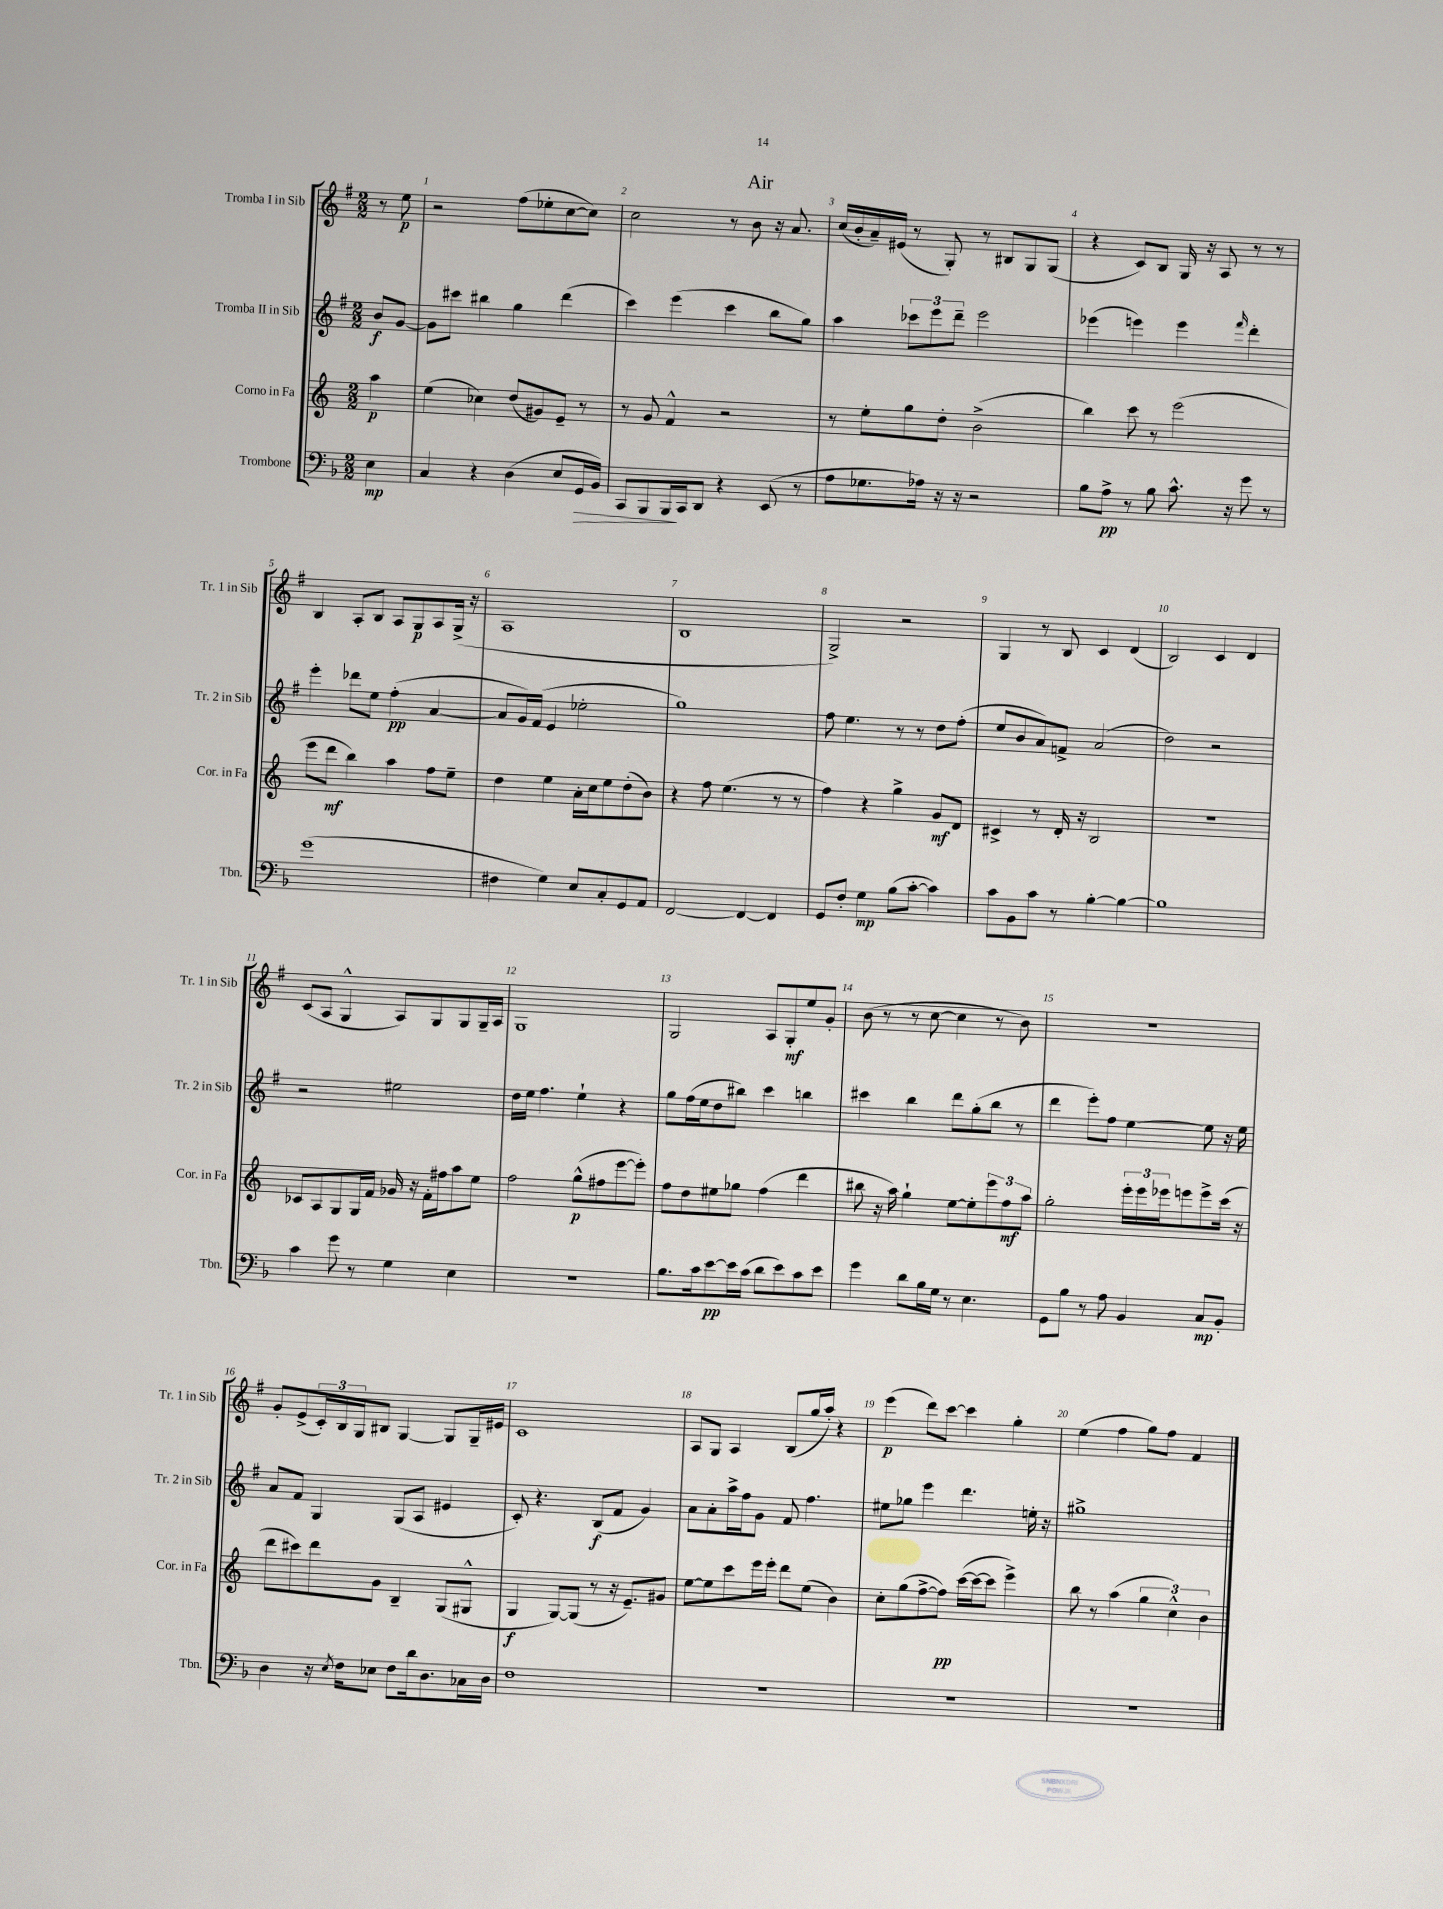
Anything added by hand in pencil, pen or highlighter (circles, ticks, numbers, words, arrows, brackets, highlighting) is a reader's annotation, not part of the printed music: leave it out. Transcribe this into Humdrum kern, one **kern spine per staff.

**kern	**kern	**kern	**kern
*staff4	*staff3	*staff2	*staff1
*clefF4	*clefG2	*clefG2	*clefG2
*k[b-]	*k[]	*k[f#]	*k[f#]
*M2/2	*M2/2	*M2/2	*M2/2
4E	4aa	8b	8r
.	.	[8g	8ee
=	=	=	=
4C	(4ee	8g]	2r
.	.	8ccc#	.
4r	4cc-)	4bb#	.
(4D	(8dd	4gg	(8ff#
.	8g#)	.	8ee-'
8E	8e~	(4ddd	[8cc
16GG	8r	.	8cc])
16BB-)	.	.	.
=	=	=	=
8CC	8r	4ccc)	2cc
8BBB-	8g	.	.
16BBB-	4f^^	(4eee	.
16CC	.	.	.
8DD	.	.	.
4r	2r	4ccc	8r
.	.	.	8b
(8EE	.	8bb	16r
.	.	.	8.a
8r	.	8gg)	.
=	=	=	=
8A	8r	4aa	(16cc
.	.	.	16b'
8.G-	8ee'	.	16a~)
.	.	.	(16e#
.	8gg	12ccc-	8r
16A-)	.	.	.
.	.	12eee	.
16r	8dd'	.	8G')
.	.	12ddd~	.
16r	.	.	.
2r	(2b^	2eee	8r
.	.	.	8B#
.	.	.	8G
.	.	.	(8G
=	=	=	=
8B-	4bb)	(4eee-	4r
8A^	.	.	.
8r	8ccc	4eee)	8c)
8B-	8r	.	8B
8.c^^	(2eee	4eee	16G
.	.	.	16r
.	.	.	8A
16r	.	.	.
.	.	16qqfff#	.
8g	.	4ddd'	8r
8r	.	.	8r
=	=	=	=
(1g	8eee	4eee'	4B
.	8ddd	.	.
.	4bb)	8ddd-	8A'
.	.	8ee	8B
.	4aa	(4ff#'	8A
.	.	.	8G
.	8ff	[4a	8A
.	8ee~	.	(16G^
.	.	.	16r
=	=	=	=
4F#	4dd	8a]	1A
.	.	16g)	.
.	.	(16f#	.
4G)	4ee	4e	.
8E	16a'	2ee-'	.
.	16cc	.	.
8C'	8ee	.	.
8GG	(8dd'	.	.
8AA	8b)	.	.
=	=	=	=
[2FF	4r	1gg)	1B
.	8ff	.	.
.	(4.ee	.	.
4FF_	.	.	.
4FF]	8r	.	.
.	8r	.	.
=	=	=	=
8GG	4ff)	8ff#	2G^)
8F'	.	4.ee	.
4G	4r	.	.
(8B-	4gg^	8r	2r
[8c'	.	8r	.
4c])	8g	8dd	.
.	8d	(8ff#'	.
=	=	=	=
8c	4c#^	8ee	4G
8BB-	.	8b	.
8c	8r	8a)	8r
8r	16d'	8f^	8B
.	16r	.	.
[4B-'	2B	(2a	4c
4B-_	.	.	(4d
=	=	=	=
1B-]	1r	2dd)	2B)
.	.	2r	4c
.	.	.	4d
=	=	=	=
4c	8c-	2r	(8c
.	8A	.	8A
8g	8G	.	4G^^
8r	16G	.	.
.	16f	.	.
4G	16g-	2ee#	8A)
.	16r	.	.
.	16f'	.	8G
.	16ff#	.	.
4E	8aa	.	8G
.	8ee	.	16G~
.	.	.	16A
=	=	=	=
1r	2ff	16dd	1G
.	.	16ee	.
.	.	4.ff#	.
.	(8gg^^	4ee`	.
.	8ff#	.	.
.	[8eee	4r	.
.	8eee'])	.	.
=	=	=	=
8.B-	8ff	8gg	2G
.	8dd	(16ff#	.
16c	.	16ee	.
[8e	8ee#	8dd	.
16e]	8gg-	8bb#)	.
(16c	.	.	.
8d	(4ff	4ccc	8A
8e)	.	.	8G'
8c	4ddd	4bb	8ee
8e	.	.	8g'
=	=	=	=
4g	8bb#	4ccc#	(8b
.	16r	.	8r
.	16aa)	.	.
8d	4gg`	4bb	8r
16B-	.	.	[8cc
16G	.	.	.
8r	[8ee	8ddd	4cc]
4.E	8ee']	(8gg'	.
.	12eee	8bb	8r
.	12ff	.	.
.	.	8r	8b)
.	12aa	.	.
=	=	=	=
8GG	2gg'	4ddd	1r
8B-	.	.	.
8r	.	8eee')	.
8A	.	8ff#	.
4BB-	24eee'	[4ee	.
.	24eee	.	.
.	24eee-	.	.
.	8eee	.	.
8C	8eee^	8ee]	.
8BB-'	(16ccc	16r	.
.	16r	16ee	.
=	=	=	=
4D	8ddd	8a	8g'
.	8ccc#)	8f#	(8e^
16r	8ddd	4G	24c')
.	.	.	24B
8qE	.	.	.
16F	.	.	.
.	.	.	24G
8E-	8g	.	8B#
8F	4B~	(8G	[4G
16d	.	8A	.
8.D	.	.	.
.	(8G	4e#	8G]
16C-	8G#^^	.	16G~
16D	.	.	16e#
=	=	=	=
1F	4G	8c')	1c
.	.	4.r	.
.	[8G)	.	.
.	(8G]	.	.
.	8r	(8B	.
.	16r	8f#	.
.	8.e~)	.	.
.	.	4g)	.
.	8g#	.	.
=	=	=	=
1r	[8ee	8a	8A
.	8ee]	8a'	8G
.	8ccc	16aa^	4A
.	.	16ff#	.
.	16eee	8g	.
.	16eee'	.	.
.	8ddd	8f#	(8B
.	(8ee	4.ff#	16gg
.	.	.	16aa')
.	4b)	.	4r
=	=	=	=
1r	8cc'	8ee#	(4eee
.	(8gg	8gg-	.
.	[8ff^	4eee	8ddd)
.	8ff])	.	[8ccc
.	([16ccc	4.ddd	4ccc]
.	16ccc_	.	.
.	8ccc]	.	.
.	4eee^)	.	4gg'
.	.	16ee'	.
.	.	16r	.
=	=	=	=
1r	8bb	1gg#^	(4ee
.	8r	.	.
.	(4aa	.	4ff#
.	6gg	.	8gg)
.	.	.	8ff#
.	6cc^^)	.	.
.	.	.	4f#
.	6b	.	.
==	==	==	==
*-	*-	*-	*-
